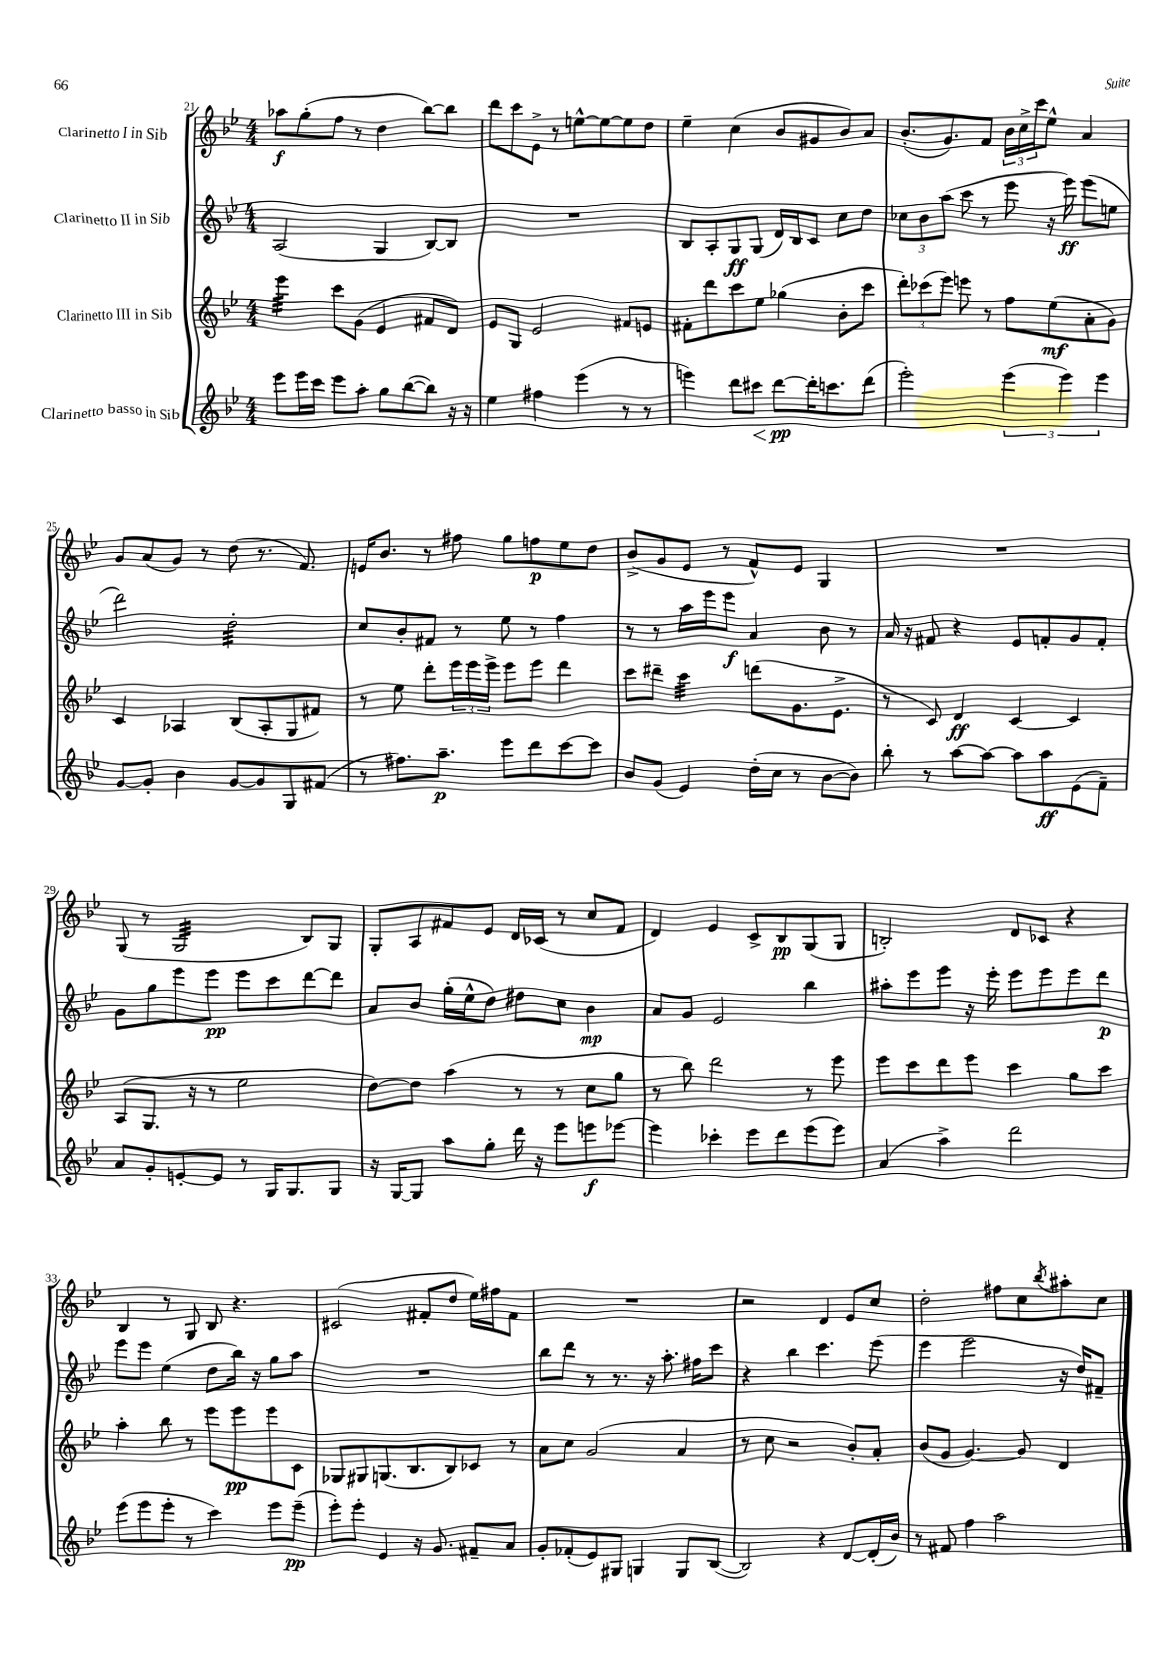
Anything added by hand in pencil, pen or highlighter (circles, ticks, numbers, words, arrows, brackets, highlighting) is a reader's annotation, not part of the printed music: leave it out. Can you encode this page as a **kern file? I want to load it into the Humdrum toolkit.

**kern	**kern	**kern	**kern
*staff4	*staff3	*staff2	*staff1
*clefG2	*clefG2	*clefG2	*clefG2
*k[b-e-]	*k[b-e-]	*k[b-e-]	*k[b-e-]
*M4/4	*M4/4	*M4/4	*M4/4
8eee-	4eee-	(2A	8aa-
16eee-	.	.	(8gg'
16ccc	.	.	.
8eee-	8ccc	.	8ff
8aa'	(8g	.	8r
8gg	4e-	4G	4dd
([8bb-	.	.	.
8bb-])	8f#	[8B-)	[8bb-)
16r	8d)	8B-]	8bb-]
16r	.	.	.
=	=	=	=
4ee-	8e-	1r	8ddd
.	8G	.	8ccc
4ff#	2e-	.	8e-^
.	.	.	8r
(4eee-	.	.	[8ee^^
.	.	.	8ee_
8r	8f#	.	8ee]
8r	8e	.	8dd
=	=	=	=
4eee)	8f#'	8B-	4ee-~
.	8ddd	8A'	.
8ddd	8ccc	8G	(4cc
8ccc#	8ee-	(8G	.
[8ddd	(4gg-	16d)	8b-
.	.	16B-	.
16ddd']	.	8c	8g#
8.ccc	.	.	.
.	8b-'	8cc	8b-)
(8ddd	8ccc	8dd	8a
=	=	=	=
2eee-')	12ddd')	12cc-	(8.b-'
.	(12ccc-	12b-	.
.	12eee-)	(12aa	.
.	.	.	8.g)
.	8eee	8ccc	.
.	8r	8r	8f
(6eee-	8ff	8eee-	24b-
.	.	.	24cc^
.	.	.	24ccc
.	(8ee-	16r	8ee-^^
6eee-)	.	.	.
.	.	16eee-)	.
.	8a'	(8eee-	4a
6eee-	.	.	.
.	8g)	8ee	.
=	=	=	=
[8g	4c	2ddd)	8g
8g']	.	.	(8a
4b-	4A-	.	8g)
.	.	.	8r
[8g	(8B-	2dd'	(8dd
8g]	8A-'	.	8.r
8G	8G	.	.
.	.	.	8.f)
(8f#	8f#)	.	.
=	=	=	=
8r	8r	8cc	16e
.	.	.	8.b-
8.ff#)	8ee-	8b-'	.
.	8ddd'	8f#	8r
8.aa~	.	.	.
.	24eee-	8r	8ff#
.	24eee-	.	.
.	24eee-^	.	.
8eee-	8eee-	8ee-	8gg
8ddd	8eee-	8r	8ff
[8ccc	4ddd	4ff	8ee-
8ccc]	.	.	8dd
=	=	=	=
8b-	8ccc	8r	(8b-^
(8g	8ddd#~	8r	8g
4e-)	4ccc	16aa	8e-
.	.	16eee-	.
.	.	8eee-	8r
(16dd'	(8ddd	4a	8f^^)
16cc	.	.	.
8r	8.g	.	8e-
[8b-	.	8b-	4G
.	8.e-^	.	.
8b-])	.	8r	.
=	=	=	=
8bb-'	8r	16a	1r
.	.	16r	.
8r	8c)	8f#	.
[8aa	4d	4r	.
8aa_	.	.	.
8aa]	[4c	8e-	.
8aa	.	8f'	.
(8e-	4c]	8g	.
8f~)	.	8f'	.
=	=	=	=
8a	(8A	8g	(8G
8g'	8.G	8gg	8r
[8e'	.	8eee-	2G
.	16r	.	.
8e]	8r	8eee-	.
8r	2ee-	8eee-	.
16G	.	8ccc	.
8.G	.	.	.
.	.	[8ddd	8B-)
8G	.	8ddd]	8G
=	=	=	=
16r	[8dd)	8a	8G'
[16G	.	.	.
8G]	8dd]	8b-	8A
8aa	(4aa	(16gg'	8f#
.	.	16ee-^^	.
8gg'	.	8dd)	8e-
16ddd	8r	8dd#	16d
16r	.	.	(16c-
8eee-	8r	8cc	8r
8eee	8cc	4b-	8cc
[8eee-	8gg	.	8f#
=	=	=	=
4eee-]	8r	8a	4d)
.	8bb-)	8g	.
4ccc-'	2ddd	2e-	4e-
8eee-	.	.	8c^
8ddd	.	.	8B-
(8eee-	8r	4bb-	(8G
8eee-)	8eee-	.	8G
=	=	=	=
(4a	8eee-	8aa#'	2B')
.	8ccc	8eee-	.
4aa^)	8ddd	8eee-	.
.	8eee-	16r	.
.	.	16eee-'	.
2ddd	4ccc	8eee-	8d
.	.	8eee-	8c-
.	8gg	8eee-	4r
.	8ccc	8ddd	.
=	=	=	=
(8eee-	4aa'	8eee-	4B-
8eee-	.	8eee-	.
8eee-'	8bb-	(4ee-	8r
8r	8r	.	8G
4ccc)	8eee-	8dd	8B-
.	8eee-	16bb-)	4.r
.	.	16r	.
8eee-	8eee-	8gg	.
(8eee-~	8c	8aa	.
=	=	=	=
8eee-')	8G-	1r	(2c#
8eee-'	8G#	.	.
4e-	(8.G	.	.
.	8.B-	.	.
16r	.	.	8f#'
8.g	.	.	.
.	8B-)	.	8dd
8f#~	8c-	.	16ee-)
.	.	.	16ff#
8a	8r	.	8f#
=	=	=	=
8g'	8a	8bb-	1r
(8f-'	8cc	8ddd	.
8e-)	(2g	8r	.
8G#	.	8.r	.
4G	.	.	.
.	.	16r	.
.	.	8.aa'	.
8G	4a	.	.
.	.	16ff#	.
([8B-	.	8ccc	.
=	=	=	=
2B-])	8r	4r	2r
.	8cc	.	.
.	2r	4bb-	.
4r	.	4.ccc	4d
[8d	8b-')	.	8e-
(16d']	8a'	(8eee-	8cc
16b-)	.	.	.
=	=	=	=
8r	(8b-	4eee-	2dd'
8f#	8g	.	.
4ff	[4.g)	2eee-	.
2aa	.	.	8ff#
.	8g]	.	8cc
.	.	.	8qbb-
.	4d	16r	8aa#'
.	.	16dd)	.
.	.	8f#~	8cc
==	==	==	==
*-	*-	*-	*-
